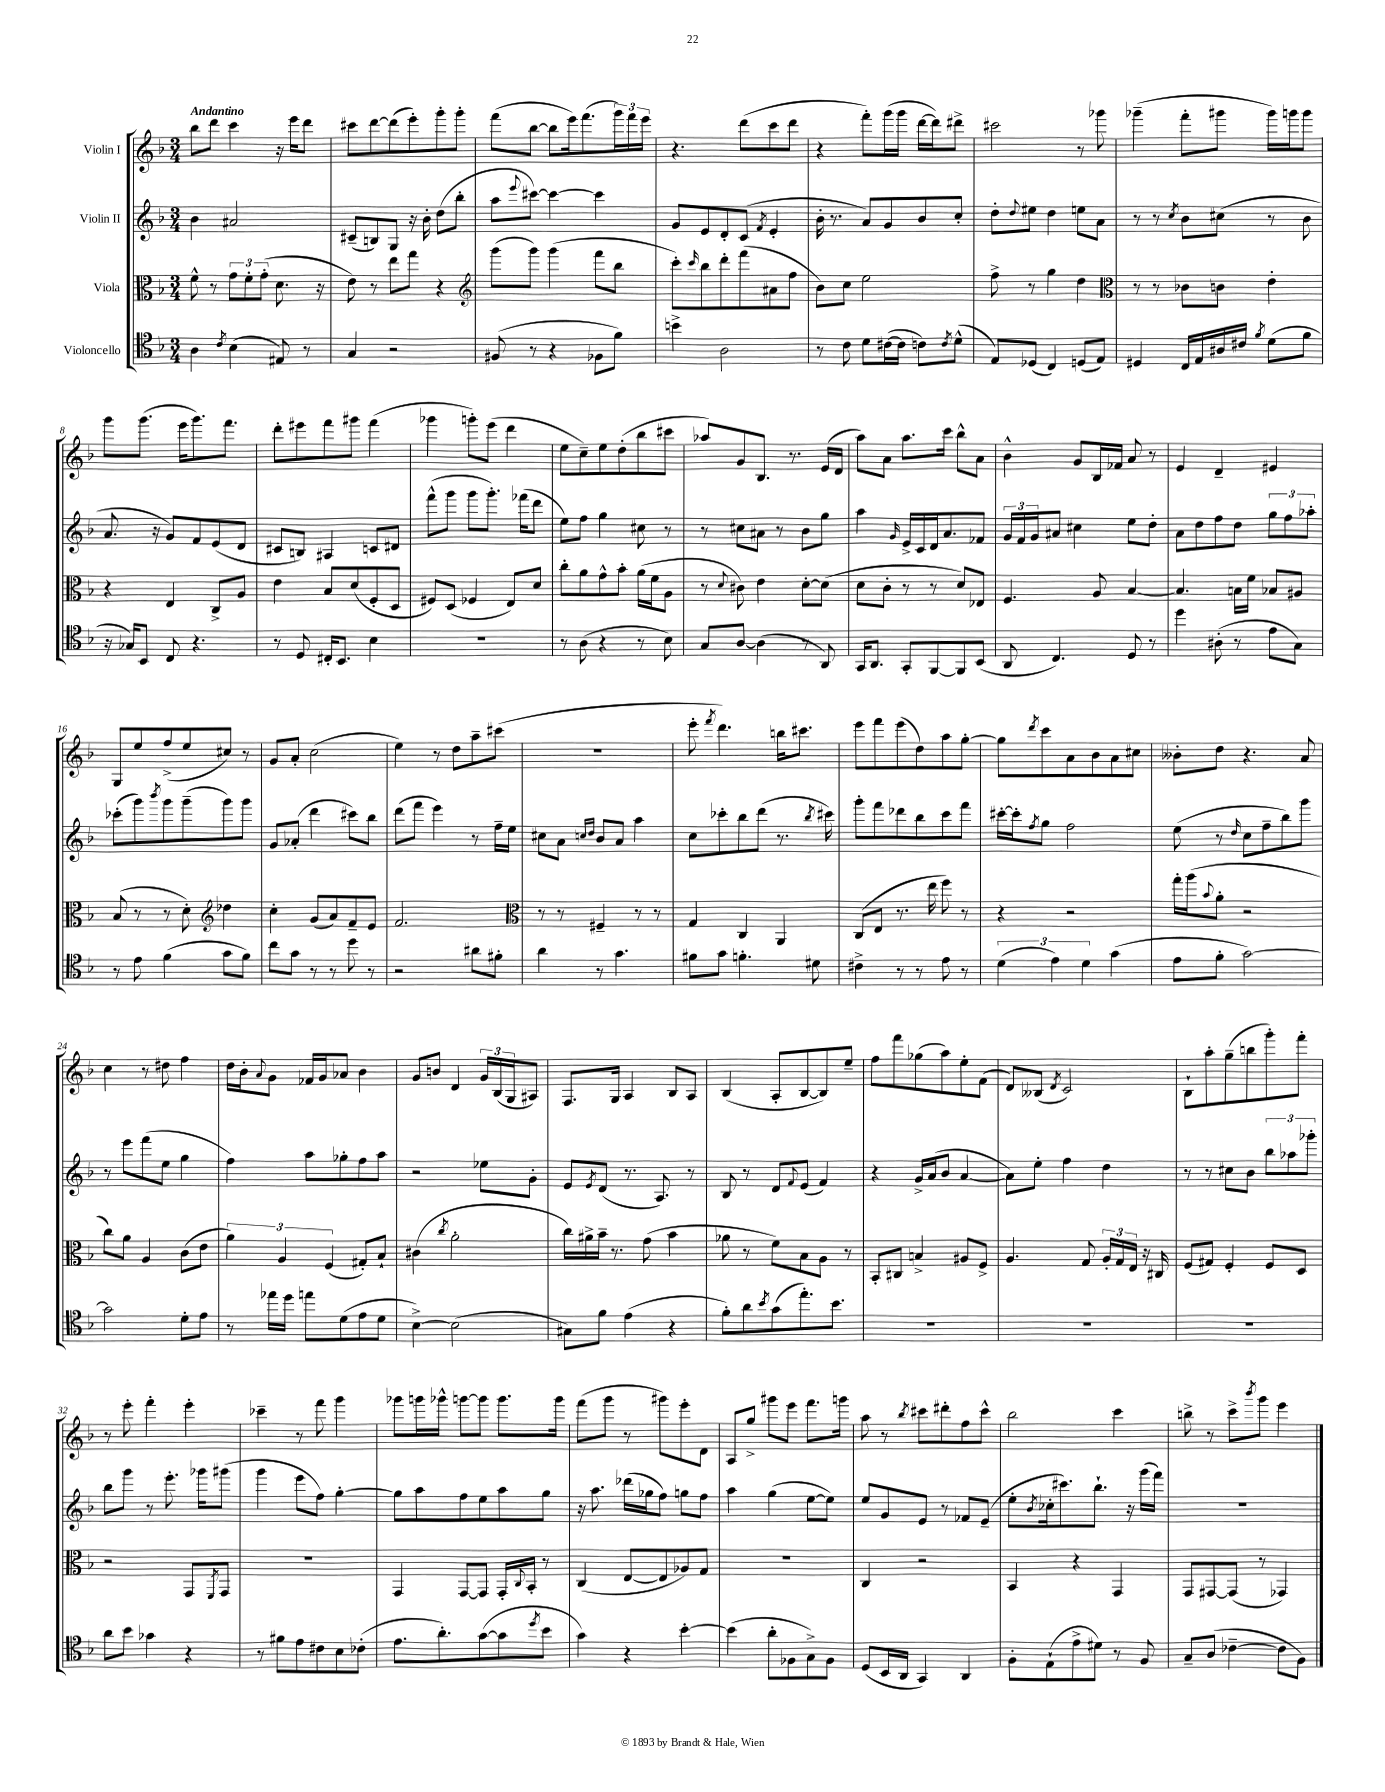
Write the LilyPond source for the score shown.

<<
\new StaffGroup <<
\new Staff = "s0" \with { instrumentName = "Violin I" } {
    \clef treble \key f \major \numericTimeSignature \time 3/4 \tempo "Andantino"
    bes''8 d'''8 c'''4 r16 e'''16 d'''8 |
    cis'''8 d'''8~ d'''8( e'''8-.) g'''8-. g'''8-. |
    f'''8( bes''8~ bes''8 e'''16) f'''8.( \tuplet 3/2 { g'''16) f'''16 e'''16 } |
    r4. d'''8( c'''8 d'''8 |
    r4 f'''8-.) g'''16( g'''16 d'''16~ d'''16) dis'''8-> |
    cis'''2 r8 ges'''8 |
    ges'''4--( f'''8-. gis'''8 gis'''16) g'''16 g'''8 |
    g'''8 g'''8.( e'''16 g'''8.) f'''8. |
    d'''8-. eis'''8 f'''8 gis'''8 f'''4( |
    ges'''4 g'''8-.) e'''8( d'''4 |
    e''8 c''8--) e''8 d''8-.( bes''8 cis'''8 |
    aes''8) g'8 bes8. r8. e'16( d'16 |
    a''8) a'8 a''8. c'''16 bes''8-^ a'8 |
    bes'4-^ g'8 bes16 fes'16 a'8 r8 |
    e'4 d'4-- eis'4 |
    g8 e''8 f''8->( e''8 cis''8) r8 |
    g'8 a'8-. c''2( |
    e''4) r8 d''8 a''8-- cis'''8( |
    R2. |
    e'''8-. \acciaccatura { f'''8 } d'''4.) b''16 cis'''8. |
    e'''8 f'''8 e'''8( d''8) a''8 g''8~-. |
    g''8 \acciaccatura { d'''8 } c'''8 a'8 bes'8 a'8 cis''8 |
    beses'8-. d''8 r4. a'8 |
    c''4 r8 dis''8 f''4 |
    d''16 bes'16-. \appoggiatura { a'8 } g'8 fes'16 g'16 aes'8 bes'4 |
    g'8 b'8 d'4 \tuplet 3/2 { g'16 bes16( g16 } ais8) |
    f8. g16 a4 bes8 a8 |
    bes4( a8-. bes8~ bes8) e''8-- |
    f''8 f'''8 ges''8( a''8) e''8-. f'8( |
    d'8) beses8( \acciaccatura { d'8 } c'2) |
    bes8-! a''8-. g''8--( b''8 g'''8-.) f'''8-. |
    r8 e'''8-. f'''4-. e'''4-. |
    ces'''4-- r8 f'''8 g'''4 |
    ges'''8 g'''16 ges'''16-^ g'''8~ g'''8 g'''8. g'''16 |
    f'''8( g'''8 r8 gis'''8) e'''8-. d'8 |
    a8 g''8-> gis'''8 e'''8 f'''8. g'''16 |
    a''8 r8 \acciaccatura { bes''8 } cis'''8 dis'''8-. f''8 cis'''8-^ |
    bes''2 c'''4 |
    b''8-> r8 c'''8-> \acciaccatura { bes'''8 } g'''8 e'''4 \bar "|." |
}
\new Staff = "s1" \with { instrumentName = "Violin II" } {
    \clef treble \key f \major \numericTimeSignature \time 3/4
    bes'4 ais'2 |
    cis'8--( b8) g8 r16 bes'16-. d''8( bes''8-. |
    a''8 \appoggiatura { e'''8 } cis'''8~) cis'''4~ cis'''4 |
    g'8 e'8 d'8-. c'8( \acciaccatura { f'8 } e'4-. |
    bes'16-. r8. a'8) g'8 bes'8 c''8-. |
    d''8-. \appoggiatura { d''8 } eis''8 d''4 e''8 a'8 |
    r8 r8 \acciaccatura { c''8 } bes'8 cis''8( r8 bes'8 |
    a'8. r16 g'8) f'8 e'8( d'8 |
    cis'8 b8) ais4 c'8 dis'8 |
    f'''8-^( g'''8 g'''8 g'''8.-.) fes'''16( d'''8 |
    e''8) f''8 g''4 cis''8 r8 |
    r8 cis''8 ais'8 r8 bes'8 g''8 |
    a''4 \grace { g'16 } e'16-> c'16 d'16 a'8. fes'8 |
    \tuplet 3/2 { g'16 f'16 g'16 } ais'8 cis''4 e''8 d''8-. |
    a'8 d''8 f''8 d''8 \tuplet 3/2 { g''8 f''8 aes''8-. } |
    ces'''8-.( g'''8) \acciaccatura { bes'''8 } g'''8 g'''8--( g'''8) g'''8 |
    g'8 aes'8-.( d'''4 cis'''8) bes''8 |
    d'''8( f'''8 e'''4) r8 f''16-- e''16 |
    cis''8 a'8 \grace { c''16 d''16 } bes'8 a'8 a''4 |
    c''8 ces'''8-. bes''8 d'''8( r8. \acciaccatura { bes''8 } cis'''16) |
    g'''8-. f'''8 des'''8 bes''8 c'''8 f'''8 |
    cis'''16~-. cis'''16-. \acciaccatura { f''8 } g''8 f''2 |
    e''8( r8 \grace { d''16 } c''8 f''8-- bes''8) g'''8 |
    r8 e'''8 f'''8( e''8 g''4 |
    f''4) a''8 ges''8-. f''8 a''8 |
    r2 ees''8 g'8-. |
    e'8 \acciaccatura { e'8 } d'8( r8. a8.) r8 |
    bes8 r8 d'8 \appoggiatura { f'8 } e'8( f'4) |
    r4 g'16-> a'16( bes'8 a'4~ |
    a'8) e''8-. f''4 d''4 |
    r8 r8 cis''8 bes'8 \tuplet 3/2 { bes''8 aes''8 ges'''8-. } |
    bes''8 g'''8 r8 e'''8.-. ges'''16 gis'''8( |
    g'''4 e'''8 f''8) g''4~-. |
    g''8 a''8 f''8 e''8 a''8 g''8 |
    r16 a''8. des'''16( ges''16 f''8) g''8 f''8 |
    a''4 g''4( e''8~ e''8) |
    e''8 g'8 e'8 r8 fes'8 e'8--( |
    e''8-. \acciaccatura { bes'8 } ces''16-. cis'''8.) bes''8.-! r16 g'''16( f'''16) |
    R2. \bar "|." |
}
\new Staff = "s2" \with { instrumentName = "Viola" } {
    \clef alto \key f \major \numericTimeSignature \time 3/4
    f'8-^ r8 \tuplet 3/2 { g'8 f'8-. g'8-.( } d'8. r16 |
    e'8) r8 e''8 g''8 r4 |
    \clef treble g'''8( g'''8) g'''4( f'''8 bes''8 |
    c'''8-.) \grace { c'''16 } bes''8 d'''8-. f'''8( ais'8 f''8 |
    bes'8) c''8 e''2 |
    f''8-> r8 g''4 d''4 |
    \clef alto r8 r8 ces'8 c'8 e'4-. |
    r4 e4 c8-> a8 |
    e'4 bes8 d'8( f8-. d8 |
    fis8) d8( fes4 e8) d'8 |
    c''8-. a'8 g'8-^ bes'8-. a'16( f'16 a8 |
    r8 \appoggiatura { d'8 } cis'8) e'4 d'8~-. d'8( |
    d'8 c'8-. r8 r8 d'8) ees8 |
    f4. a8 bes4~ |
    bes4. b16 f'16 bes8 ais8 |
    bes8( r8 r8 d'8-.) \clef treble des''4 |
    c''4-. g'8( a'8) f'8-- e'8 |
    f'2. |
    \clef alto r8 r8 fis4-- r8 r8 |
    g4 c4 a,4 |
    c8( e8 r8. e''16 f''8) r8 |
    r4 r2 |
    g''16-. a''16( \appoggiatura { bes'8 } a'8-. r2 |
    c''8) a'8 a4 c'8( e'8 |
    \tuplet 3/2 { a'4) a4 f4( } gis8-.) bes8-! |
    cis'4( \acciaccatura { c''8 } a'2-. |
    c''16) ais'16-> bes'16-- r8. g'8( bes'4 |
    aes'8 r8 f'8) bes8 a8 r8 |
    bes,8-. cis8 b4-> ais8 f8-> |
    a4. g8 \tuplet 3/2 { a16-. g16 e16 } r16 cis16 |
    f8( gis8) f4-. f8 d8 |
    r2 g,8 \acciaccatura { f,8 } g,8 |
    R2. |
    g,4 g,8~ g,8 g,16-. \appoggiatura { c8 } bes,16-. r8 |
    c4( e8~ e8 aes8) g8 |
    R2. |
    c4 r2 |
    bes,4 r4 g,4 |
    g,8 gis,8~ gis,8( r8 ges,4) \bar "|." |
}
\new Staff = "s3" \with { instrumentName = "Violoncello" } {
    \clef tenor \key f \major \numericTimeSignature \time 3/4
    a4 \acciaccatura { c'8 } bes4( eis8) r8 |
    g4 r2 |
    fis8( r8 r4 fes8 f'8) |
    b'4-> a2 |
    r8 c'8 d'8 cis'16~( cis'16 c'8) \acciaccatura { c'8 } d'8-^( |
    e8) des8( c4) d8( e8) |
    dis4 c16 e16 ais16 cis'16 \acciaccatura { f'8 } d'8( f'8 |
    r16 ges16) bes,8 c8 r4. |
    r8 d8 cis16-. bes,8. bes4 |
    R2. |
    r8 a8( r4 r8 bes8) |
    g8 a8~ a4( r8 a,8) |
    g,16 a,8. g,8-. f,8~ f,8 bes,8( |
    a,8 c4.) d8 r8 |
    d''4 ais8-.( r8 e'8 g8) |
    r8 e'8 f'4( g'8 f'8) |
    c''8 g'8 r8 r8 d''8 r8 |
    r2 ais'8 fis'8-. |
    a'4 r8 g'4. |
    fis'8 g'8 f'4.-. dis'8 |
    cis'4-> r8 r8 e'8 r8 |
    \tuplet 3/2 { d'4( e'4) d'4 } g'4( |
    e'8 f'8-. g'2~) |
    g'2 d'8-. e'8 |
    r8 ees''16 d''16 e''8 d'8( e'8 d'8 |
    bes4~->) bes2( |
    gis8) f'8 e'4( r4 |
    f'8-.) a'8 \acciaccatura { bes'8 } g'8( e''8.-.) bes'8. |
    R2. |
    R2. |
    R2. |
    a'8 bes'8 ges'4 r4 |
    r8 fis'8 e'8 cis'8 bes8 ces'8-.( |
    e'8. a'8.-.) g'8~( g'8 \acciaccatura { d''8 } bes'8 |
    g'4) r4 bes'4~-. |
    bes'4( a'8-. fes8 g8->) fes8 |
    d8( bes,16 a,16 g,4) a,4 |
    f8-. e8-!( e'8-> dis'8) r8 f8 |
    g8-- a8( ces'4~-- ces'8 f8) \bar "|." |
}
>>
>>
